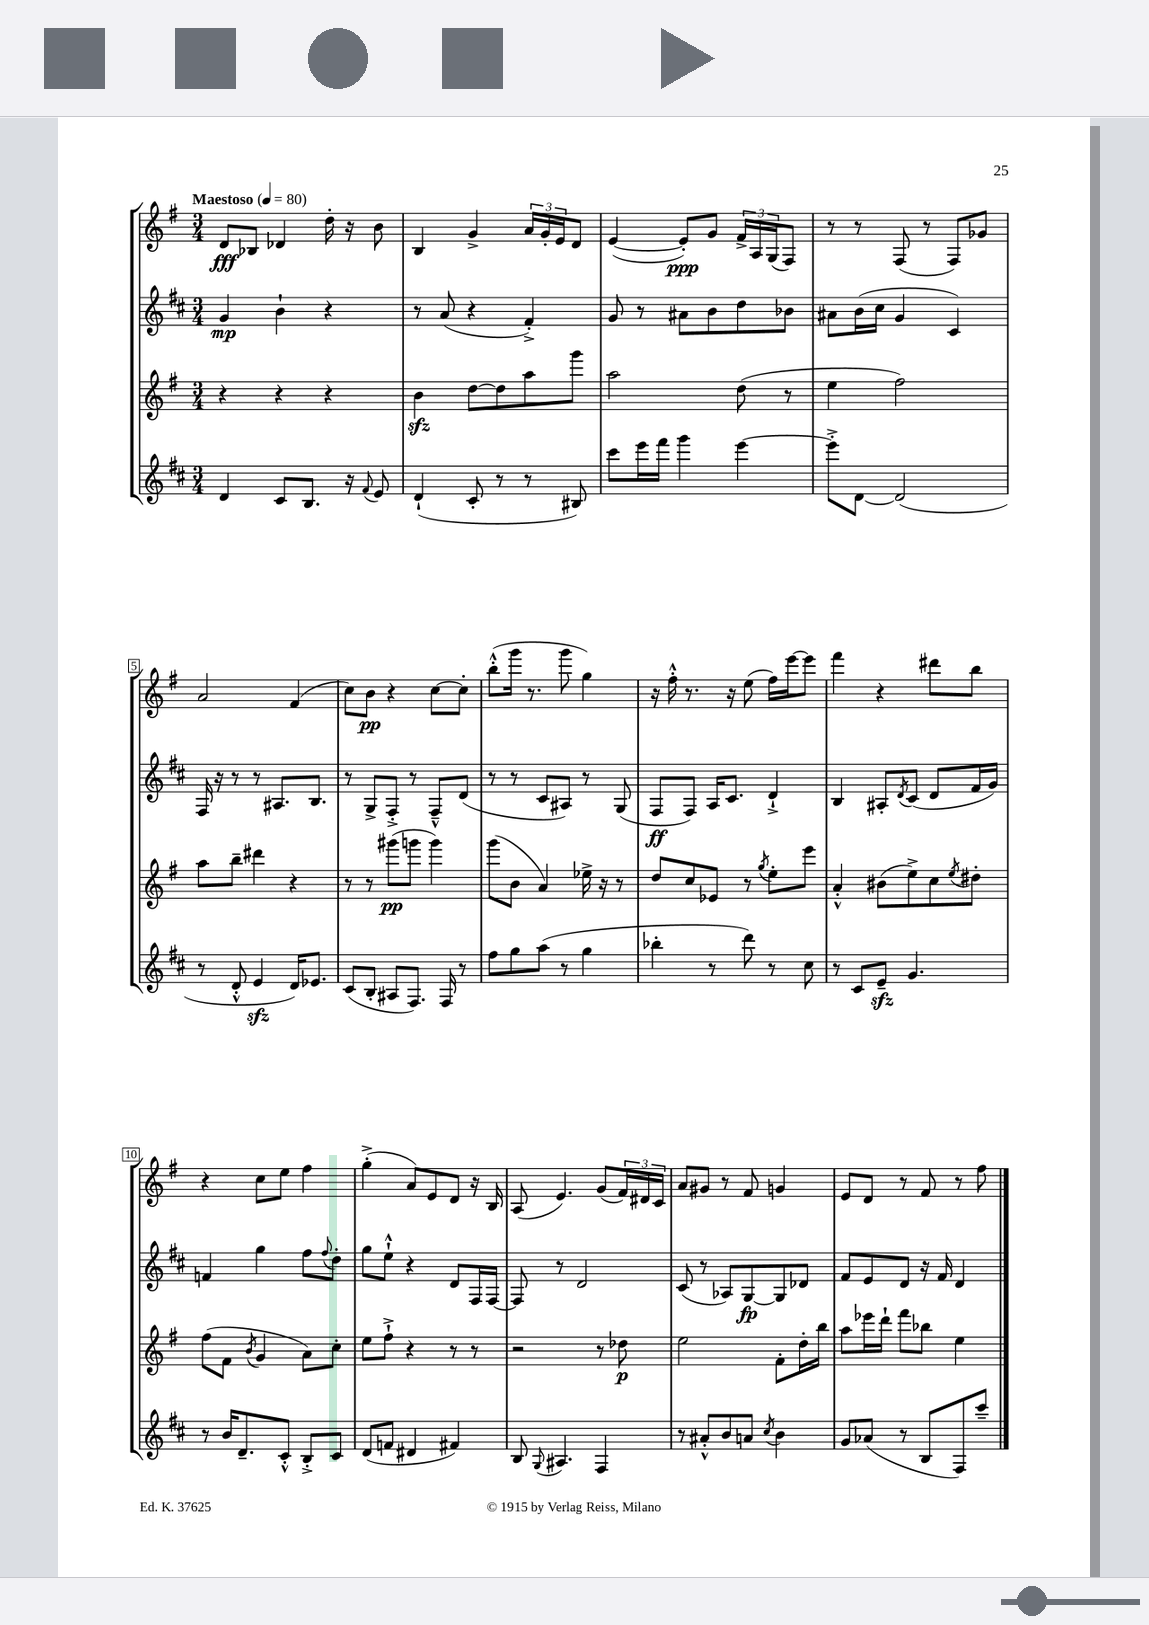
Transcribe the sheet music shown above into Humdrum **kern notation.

**kern	**kern	**kern	**kern
*staff4	*staff3	*staff2	*staff1
*clefG2	*clefG2	*clefG2	*clefG2
*k[f#c#]	*k[f#]	*k[f#c#]	*k[f#]
*M3/4	*M3/4	*M3/4	*M3/4
*MM80	*MM80	*MM80	*MM80
4d/	4r	4g/	8d/L
.	.	.	8B-/J
8c#/L	4r	4b`\	4d-/
8.B/J	.	.	.
.	4r	4r	16dd'\
16r	.	.	16r
8qqf#/	.	.	.
8e/	.	.	8b\
=	=	=	=
(4d`/	4b\	8r	4B/
.	.	(8a/	.
8c#'/	[8dd\L	4r	4g^/
8r	8dd\]	.	.
8r	8aa\	4f#'^/)	24a/LL
.	.	.	24g'/
.	.	.	24e/J
8B#/)	8ggg\J	.	8d/J
=	=	=	=
8ccc#\L	2aa\	8g/	([4e/
16eee\L	.	8r	.
16fff#\JJ	.	.	.
4ggg\	.	8a#\L	8e'/]L)
.	.	8b\	8g/J
[4eee\	(8dd\	8dd\	24f#^/LL
.	.	.	24A/
.	.	.	(24G/J
.	8r	8b-\J	8F#/J)
=	=	=	=
8eee'^\]L	4ee\	8a#\L	8r
[8d\J	.	(16b\L	8r
.	.	16cc#\JJ	.
(2d/]	2ff#\)	4g/	(8F#/
.	.	.	8r
.	.	4c#/)	8F#/L)
.	.	.	8g-/J
=	=	=	=
8r	8aa\L	16F#/	2a/
.	.	16r	.
8d'^^/	8bb~\J	8r	.
4e/	4ddd#\	8r	.
.	.	8.A#/L	.
16d/LK)	4r	.	(4f#/
8.e-/J	.	8.B/J	.
=	=	=	=
(8c#/L	8r	8r	8cc\L)
8B'/J	8r	8G^/L	8b\J
8A#/L	(8ggg#\L	8F#'^/J	4r
8.F#/J)	8ggg\J	8r	.
.	4ggg\)	8F#~^^/L	[8cc\L
16F#/	.	.	.
8r	.	(8d/J	8cc'\]J
=	=	=	=
8ff#\L	(8ggg\L	8r	(8bb'^^\L
8gg\	8b\J	8r	16ggg\Jk
.	.	.	8.r
(8aa\J	4a/)	8c#/L	.
8r	.	8A#/J)	8ggg\
4gg\	16ee-^\	8r	4gg\)
.	16r	.	.
.	8r	(8G/	.
=	=	=	=
4bb-'\	8dd/L	8F#/L	16r
.	.	.	16ff#'^^\
.	8cc/	8F#/J)	8.r
8r	8e-/J	16A/LK	.
.	.	8.c#/J	16r
8ddd\)	8r	.	(8ee\
.	8qgg/	.	.
8r	8ee'\L	4d`^/	16ff#\LL)
.	.	.	[16eee\J
8cc#\	8eee\J	.	8eee\]J
=	=	=	=
8r	4a'^^/	4B/	4fff#\
8c#/L	.	.	.
8e~/J	(8b#\L	8A#'/L	4r
.	.	8qd/	.
4.g/	8ee^\)	(8c#/J	.
.	8cc\	8d/L	8ddd#\L
.	8qee/	.	.
.	8dd#'\J	16f#/L	8bb\J
.	.	16g/JJ)	.
=	=	=	=
8r	(8ff#\L	4f/	4r
16b/LK	8f#\J	.	.
8.d~/	.	.	.
.	8qb/	.	.
.	4g/	4gg\	8cc\L
8c#'^^/J	.	.	8ee\J
8B'^/L	8a\L)	8ff#\L	4ff#\
.	.	8qqff#/	.
8c#/J	8cc'\J	8dd'\J	.
=	=	=	=
(8d/L	8ee\L	8gg\L	(4gg'^\
8f/J	8ff#`^\J	8ee`^^\J	.
4d#/	4r	4r	8a/L)
.	.	.	8e/
4f#/)	8r	8d/L	8d/J
.	8r	16F#/L	16r
.	.	[16F#/JJ	16B/
=	=	=	=
8B/	2r	8F#/]	(8A/
8qqG/	.	.	.
4.A#/	.	8r	4.e/)
.	.	2d/	.
4F#/	8r	.	(8g/L
.	8dd-\	.	24f#/L)
.	.	.	24d#/
.	.	.	24c/JJ
=	=	=	=
8r	2ee\	(8c#/	8a/L
8a#'^^/L	.	8r	8g#/J
8b/	.	8A-/L)	8r
8a/J	.	[8G/	8f#/
8qcc#/	.	.	.
4b\	8f#'\L	8G/]	4g/
.	16dd'\L	8d-/J	.
.	16bb\JJ	.	.
=	=	=	=
8g/L	8aa\L	8f#/L	8e/L
(8a-/J	16eee-\L	8e/	8d/J
.	16ddd`\JJ	.	.
8r	8fff#\L	8d/J	8r
8B/L	8bb-\J	16r	8f#/
.	.	16f#/	.
8F#/)	4ee\	4d/	8r
8ccc#~/J	.	.	8ff#\
==	==	==	==
*-	*-	*-	*-
